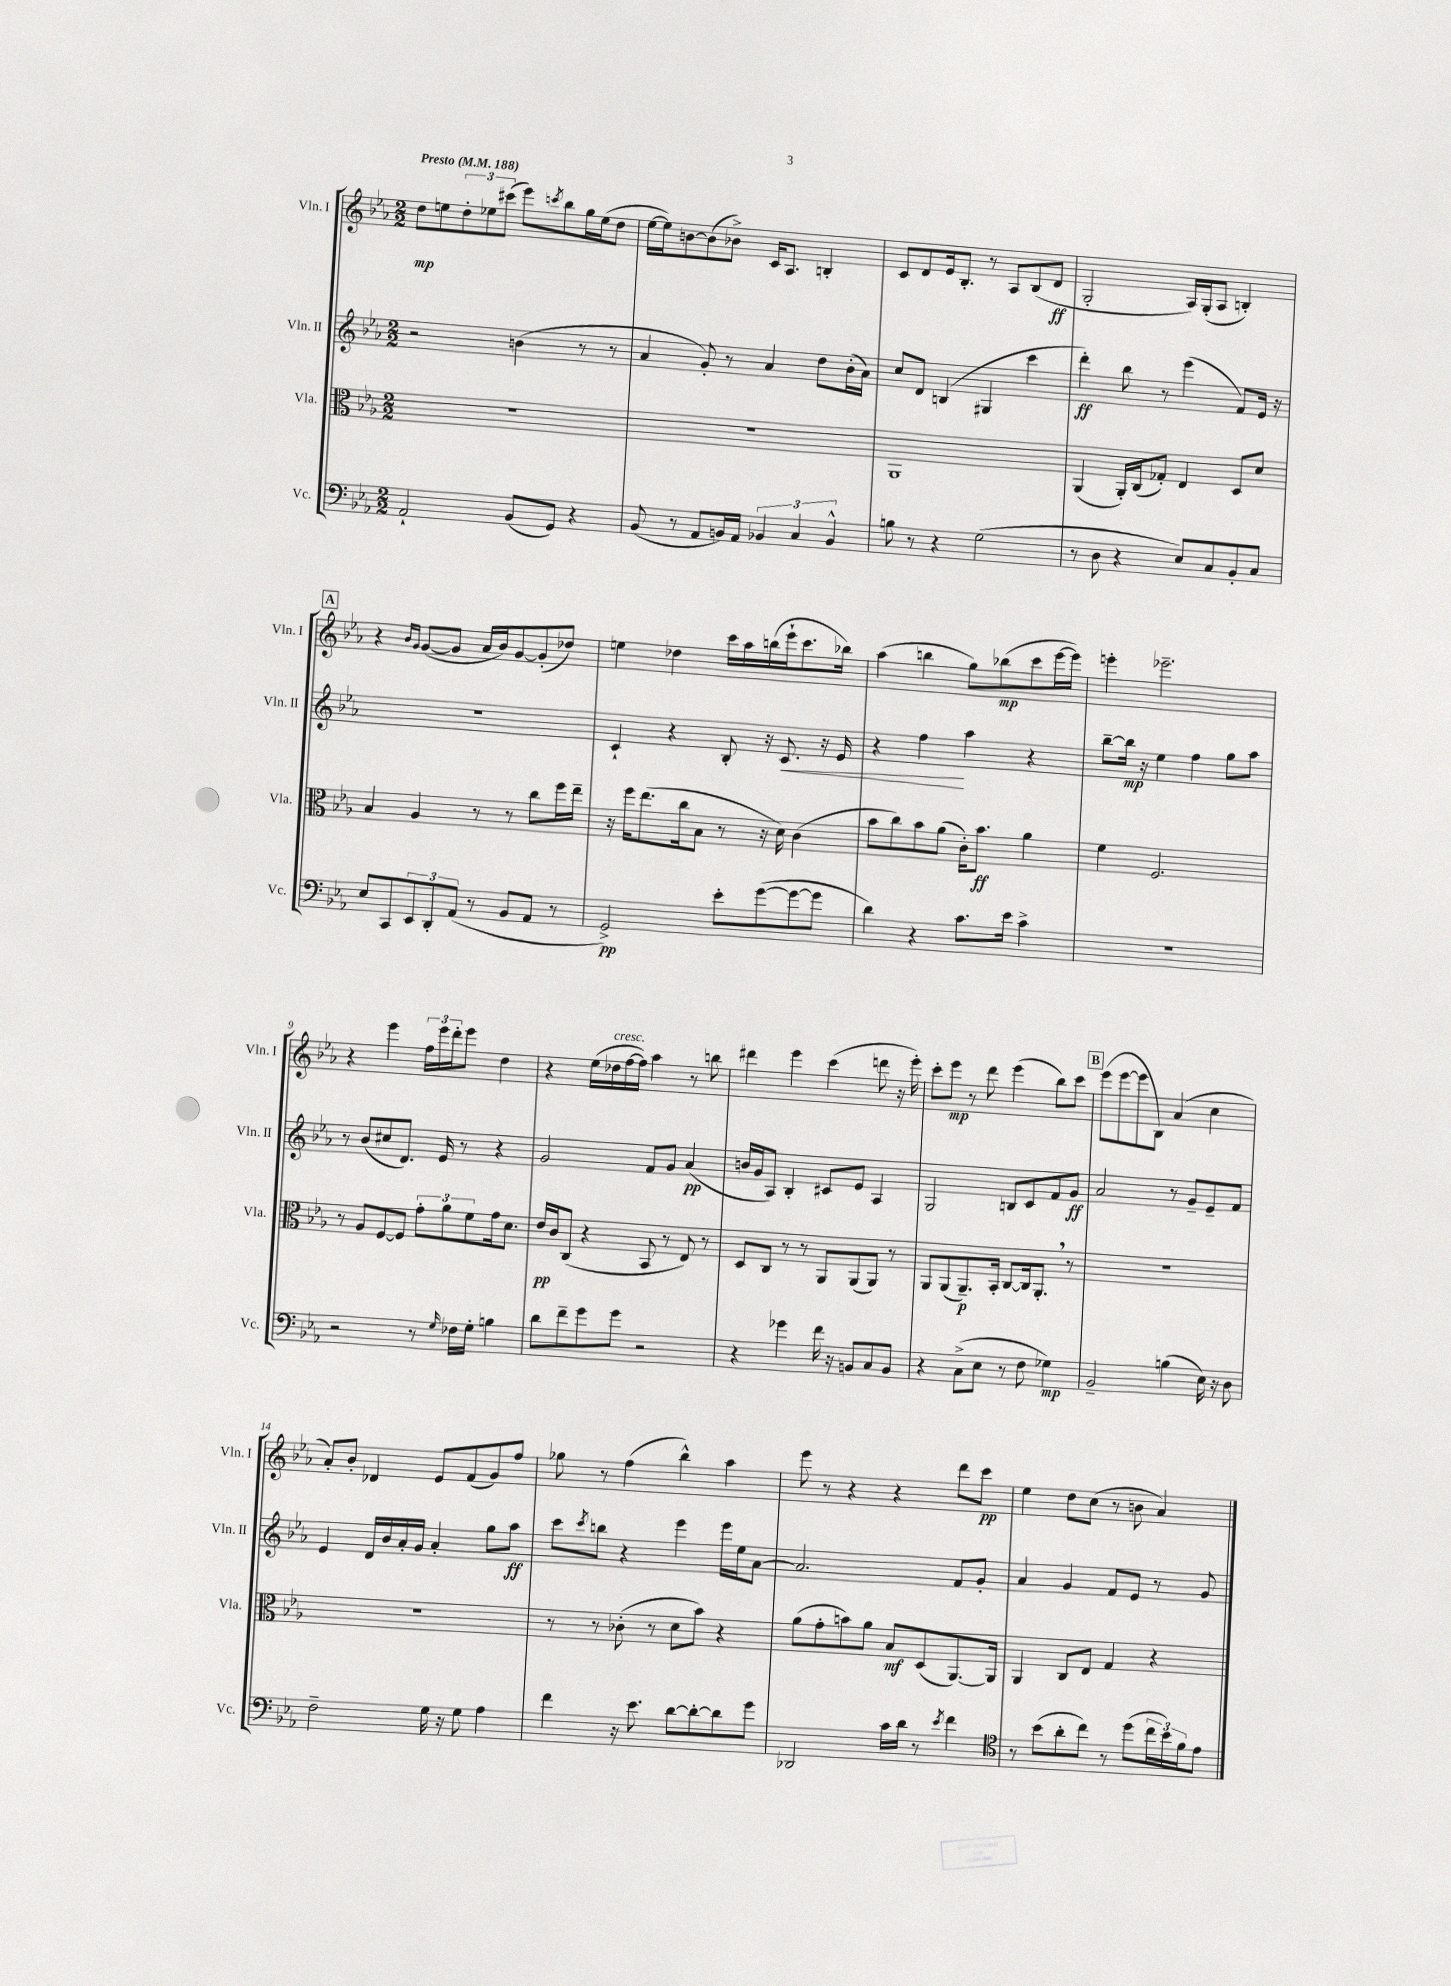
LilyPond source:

<<
\new StaffGroup <<
\new Staff = "s0" \with { instrumentName = "Vln. I" shortInstrumentName = "Vln. I" } {
    \clef treble \key ees \major \numericTimeSignature \time 2/2 \tempo "Presto" 4 = 188
    d''8\mp e''8 \tuplet 3/2 { d''8-. ees''8 cis'''8( } ees'''8) \acciaccatura { c'''8 } bes''8 g''16 ees''16( d''8 |
    ees''16~ ees''16) b'8~ b'8( bes'8->) c'16 aes8. b4-. |
    c'8 d'8 ees'16 bes8.-. r8 aes8 bes8( d'8\ff |
    g2-. aes16) g16-.( aes8 b4-.) |
    \mark \markup { \box "A" } r4 \grace { bes'16 g'16 } g'8~( g'8 aes'16 bes'16) g'8~ g'8-.( des''8) |
    e''4 des''4 c'''16 aes''16 b''16( ees'''16-! c'''8. bes''16) |
    aes''4( b''4 g''8) bes''8\mp( c'''8 ees'''16~ ees'''16) |
    e'''4-. ees'''2.-- |
    r4 ees'''4 \tuplet 3/2 { f''16 ees'''16 d'''16-. } ees'''8 d''4 |
    r4 ees''16( des''16^\markup { \italic "cresc." } f''16~ f''16) aes''4 r8 b''8 |
    dis'''4 ees'''4 c'''4( d'''8 r16 ees'''16-.) |
    c'''8-. ees'''8\mp r8 d'''8 ees'''4( bes''8) c'''8 |
    \mark \markup { \box "B" } ees'''8( ees'''8~ ees'''8 bes8) aes'4( c''4 |
    aes'8-.) bes'8-. des'4 ees'8 f'8( g'8) f''8 |
    ges''8 r8 f''4( bes''4-^) aes''4 |
    ees'''8 r8 r4 r4 d'''8 c'''8\pp |
    ees''4 d''8 c''8( r8 b'8 aes'4) \bar "|." |
}
\new Staff = "s1" \with { instrumentName = "Vln. II" shortInstrumentName = "Vln. II" } {
    \clef treble \key ees \major \numericTimeSignature \time 2/2
    r2 b'4( r8 r8 |
    aes'4 g'8-.) r8 aes'4 d''8 bes'16-.( aes'16) |
    c''8 d'8 b4( gis4 c'''4 |
    d'''4-.\ff) bes''8 r8 ees'''4( f'8) ees'16 r16 |
    \mark \markup { \box "A" } r1 |
    c'4-! r4 bes8-. r16 c'8.\< r16 ees'16 |
    r4 f''4\! aes''4 r4 |
    bes''8~-- bes''16\mp r16 ees''4 f''4 g''8 aes''8 |
    r8 bes'8( cis''8 d'8.) ees'16 r8 r4 |
    g'2 f'8 g'8 aes'4\pp( |
    b'16 g'16 aes8) bes4-. cis'8 ees'8 aes4 |
    g2 b8 c'8 f'8 g'8\ff |
    \mark \markup { \box "B" } aes'2 r8 g'8-- ees'8-- f'8 |
    ees'4 d'16 bes'16 aes'16-. g'16 aes'4-. g''8 aes''8\ff |
    c'''8 \acciaccatura { c'''8 } b''8 r4 ees'''4 ees'''16 ees''16 aes'8~ |
    aes'2. f'8 g'8-. |
    aes'4 g'4 f'8 ees'8 r8 g'8 \bar "|." |
}
\new Staff = "s2" \with { instrumentName = "Vla." shortInstrumentName = "Vla." } {
    \clef alto \key ees \major \numericTimeSignature \time 2/2
    R1 |
    R1 |
    aes,1 |
    aes,4( aes,16-.) c16( ges8-.) ees4 d8 d'8 |
    \mark \markup { \box "A" } bes4 aes4 r8 r8 c''8 f''16 ees''16-- |
    r16 f''16 ees''8.( c''16 bes8 r8 r16 d'16) c'4( |
    bes'8 c''8) bes'8 aes'8( c'16-.) bes'8.\ff aes'4 |
    f'4 f2. |
    r8 aes8 f8~ f8 \tuplet 3/2 { g'8-. aes'8 f'8 } g'16 d'8. |
    ees'16\pp c'16 c8( r4 bes,8 r8 ees8) r8 |
    d8 c8 r8 r8 aes,8 aes,8( aes,8) r8 |
    aes,8 aes,8( aes,8.--\p) bes,16-. c8~ c16 aes,8.-. \breathe r8 |
    \mark \markup { \box "B" } R1 |
    R1 |
    r8 r8 ces'8-.( r8 d'8 bes'8) r4 |
    aes'8( g'8-. b'8) aes'8 bes8\mf d8( aes,8.~) aes,16 |
    aes,4 c8 ees8 g4 r4 \bar "|." |
}
\new Staff = "s3" \with { instrumentName = "Vc." shortInstrumentName = "Vc." } {
    \clef bass \key ees \major \numericTimeSignature \time 2/2
    aes,2-! bes,8( g,8) r4 |
    bes,8( r8 aes,8 b,16) aes,16 \tuplet 3/2 { bes,4 c4 bes,4-^ } |
    b8 r8 r4 g2( |
    r8 d8 r4 ees8) c8 bes,8-. c8 |
    \mark \markup { \box "A" } ees8 c,8 \tuplet 3/2 { ees,8 d,8-. aes,8( } r8 bes,8 aes,8 r8 |
    g,2->\pp) ees'8-. g'8~( g'8~ g'8 |
    d'4) r4 c'8. ees'16 c'4-> |
    r1 |
    r2 r8 \grace { g16 } fes16 g16-. b4 |
    d'8 f'8-- g'8 g'8 r2 |
    r4 ges'4 f'16 r16 b,8 c8 b,8 |
    r4 c8->( ees8 r8 f8 ges4\mp) |
    \mark \markup { \box "B" } bes,2-- b4( ees16) r16 d8 |
    f2-- g16 r16 g8 aes4 |
    f'4 r16 ees'8. d'8~ d'8~-. d'8 g'8 |
    des,2 c'16 d'16 r8 \acciaccatura { ees'8 } f'4 |
    \clef tenor r8 bes'8( aes'8-. c''8) r8 d''8( \tuplet 3/2 { c''16 bes'16) f'16 } ees'8 \bar "|." |
}
>>
>>
